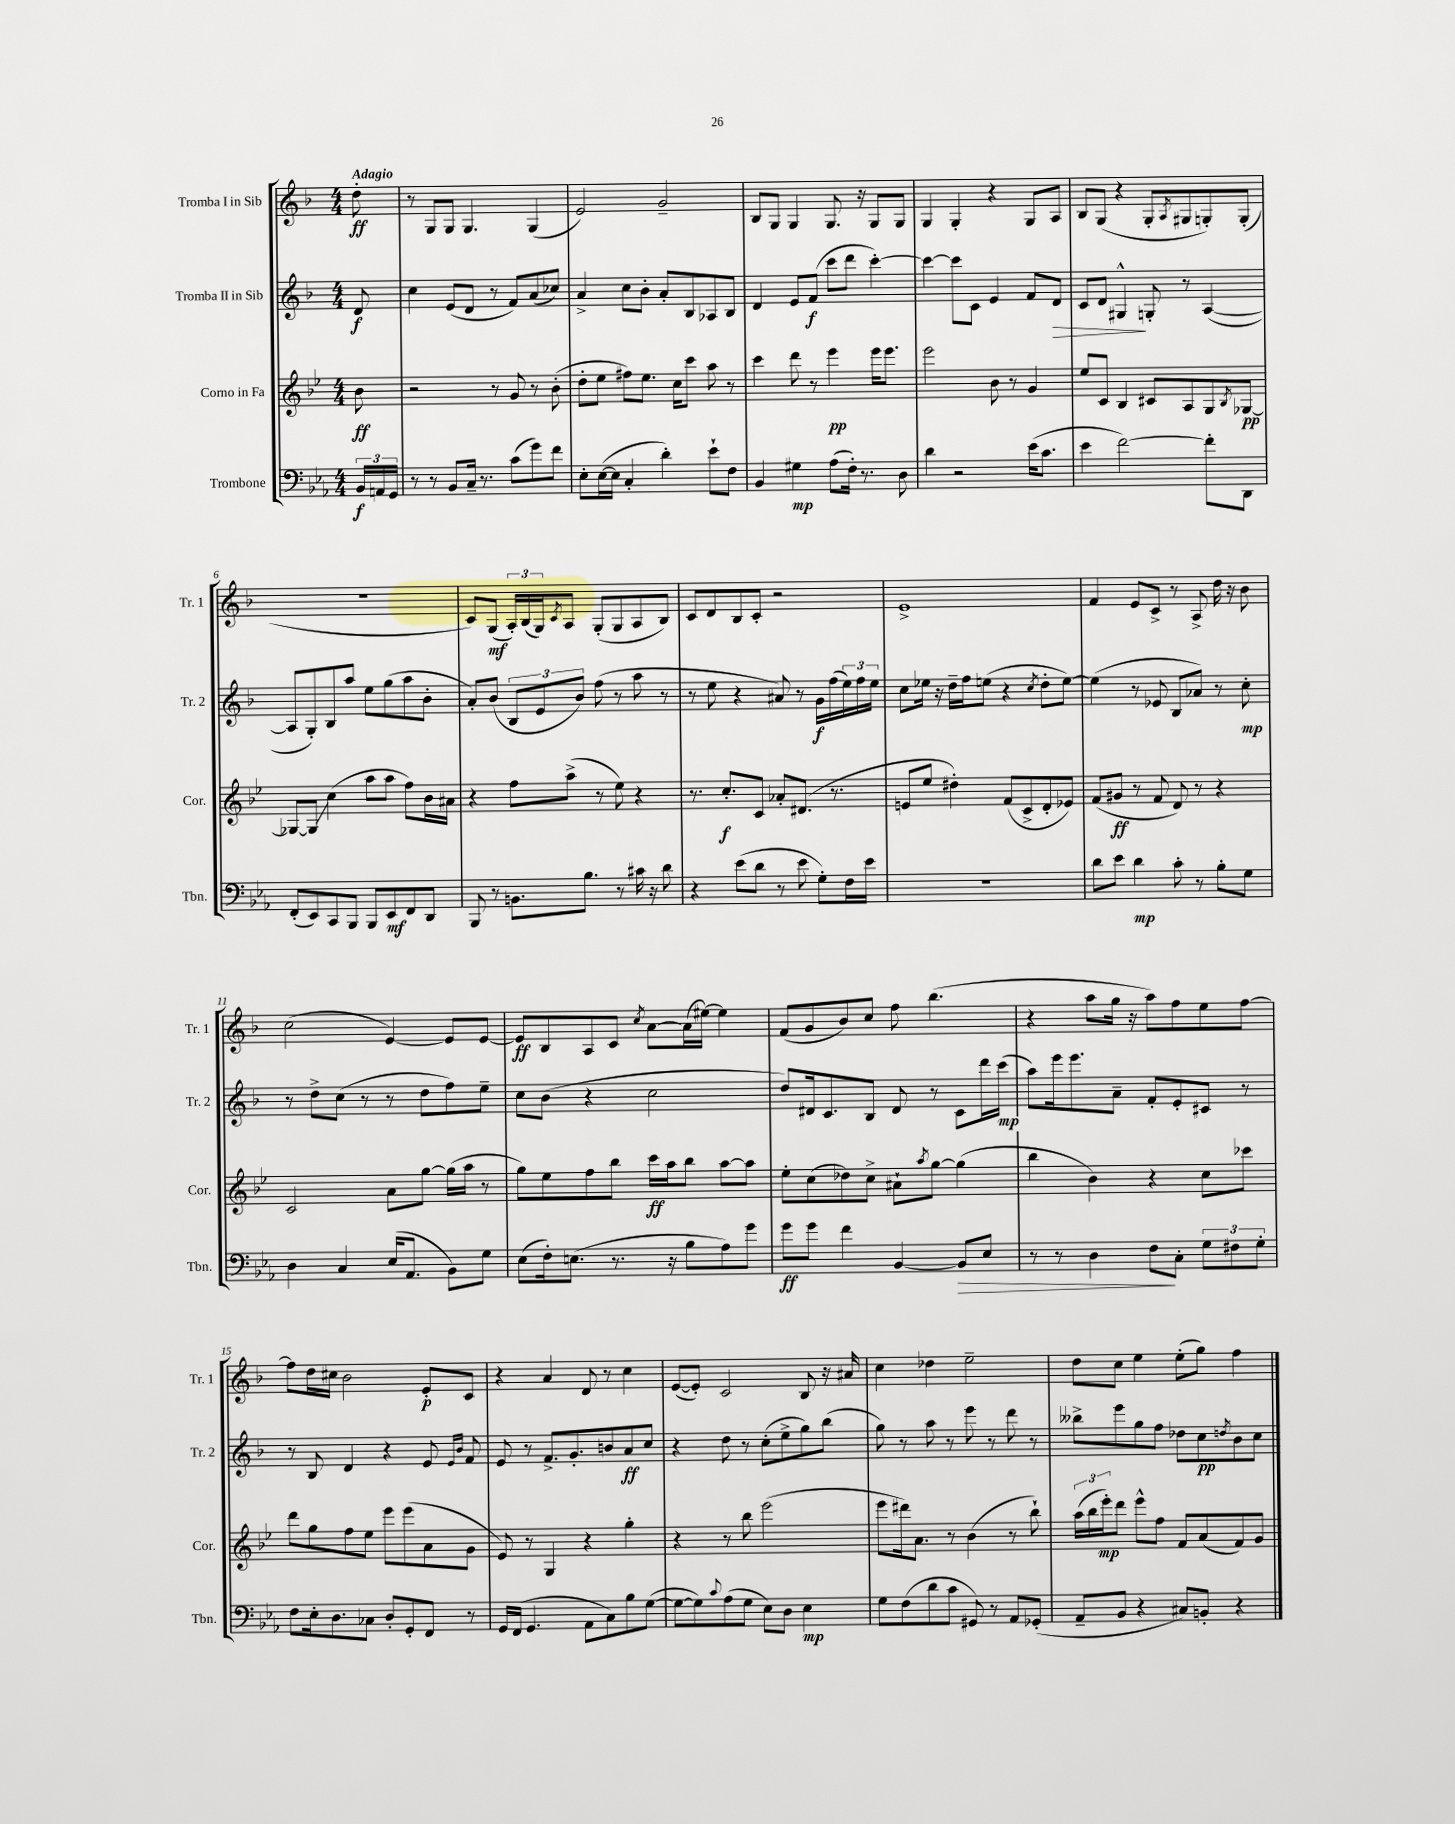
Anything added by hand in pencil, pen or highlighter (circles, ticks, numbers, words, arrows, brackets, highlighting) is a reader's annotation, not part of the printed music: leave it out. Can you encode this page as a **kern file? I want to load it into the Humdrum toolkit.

**kern	**kern	**kern	**kern
*staff4	*staff3	*staff2	*staff1
*clefF4	*clefG2	*clefG2	*clefG2
*k[b-e-a-]	*k[b-e-]	*k[b-]	*k[b-]
*M4/4	*M4/4	*M4/4	*M4/4
24BB-	8b-	8d	8dd'
24AA	.	.	.
24GG	.	.	.
=	=	=	=
8r	2r	4cc	8r
8r	.	.	8G
8BB-	.	(8e	8G
16C~	.	8d	4.G
8.r	.	.	.
.	8r	8r	.
(8c	8g	8f)	.
8g)	8r	(8a	(4G
8f	(8b-'	8cc-)	.
=	=	=	=
8E-'	8dd'	4a^	2e)
([16E-	8ee-	.	.
16E-]	.	.	.
4C'	8ff#)	8cc	.
.	8.ee-	8b-'	.
4d')	.	8a'	2g~
.	16cc	.	.
.	8ccc	8B-	.
8e-`	8aa	8A-	.
8F	8r	8B-	.
=	=	=	=
4BB-	4ccc	4d	8B-
.	.	.	8G
4G#	8ddd	8e	4G
.	8r	(8f	.
(8A-	4eee-	8ccc	8.G
16F')	.	8ddd	.
8.r	.	.	16r
.	16eee-	[4ccc')	8G
.	8.eee-	.	.
8D	.	.	8G
=	=	=	=
4d	2eee-	4ccc_	4G
2r	.	8ccc]	4G'
.	.	8c	.
.	8b-	4e	4r
.	8r	.	.
(16e-	4g	8f	8G
8.c	.	.	.
.	.	8d	8A
=	=	=	=
4e-	8ee-	8c	8B-
.	8c	8d	(8G
[2f)	4B-	4G#^^	4r
.	8c#	8G'	8G'
.	.	.	8qA
.	8A	8r	8G#
8f']	8G	([4A	8G')
.	8qB-	.	.
8DD	[8G-	.	(8G'
=	=	=	=
(8FF'	8G-_	8A]	1r
8EE-)	8G-]	8G')	.
8CC	(4cc	8B-	.
8BBB-	.	8aa	.
8BBB-	8aa	8ee	.
8EE-	8aa	(8gg	.
8FF	8ff)	8aa	.
8DD	16b-	8b-'	.
.	16a#	.	.
=	=	=	=
8BBB-	4r	8a')	8c)
8r	.	(8b-	(8G
8.BB	8ff	12B-	24A')
.	.	.	(24B-
.	.	12e	24G)
.	.	.	8qc
.	(8aa^	.	8A
.	.	12b-)	.
8.B-	.	.	.
.	8r	(8ff	(8G'
8r	8ee-)	8r	8G
16c#	4r	8aa	8A
16r	.	.	.
8d	.	8r	8B-)
=	=	=	=
4r	8.r	8r	8c
.	.	8ee	8d
.	8.cc'	.	.
(8e-	.	4r	8B-
8d	8c	.	8c'
8r	8a-'	8a#)	2r
8e-	(8.d#	8r	.
8G')	.	16g	.
.	8.r	(16ff	.
16F	.	24ee)	.
.	.	24ff	.
16e-	.	.	.
.	.	24ee	.
=	=	=	=
1r	8e	8cc	1e^
.	8ee-	16ee-	.
.	.	16r	.
.	4dd#')	16dd~	.
.	.	16ff	.
.	.	(8ee	.
.	(8f	4r	.
.	8c^	.	.
.	.	8qcc	.
.	8d'	8dd'	.
.	8e-)	[8ee)	.
=	=	=	=
8d	(8f	(4ee]	4f
8e-	8g#	.	.
4d	8r	8r	8e
.	8f	8e-	8c^
8c'	8d)	8B-	8r
8r	8r	8a-)	8A^
8B-'	4r	8r	16dd
.	.	.	16r
8G	.	8cc'	8b-
=	=	=	=
4D	2c	8r	(2cc
.	.	8dd^	.
4C	.	(8cc	.
.	.	8r	.
(16E-	8a	8r	[4e)
8.AA-	.	.	.
.	[8gg	8dd	.
8BB-)	(16gg]	8ff)	8e]
.	16aa	.	.
8G	8r	8ee~	[8e
=	=	=	=
(8E-	8gg)	8cc	8e]
16F')	8ee-	(8b-	8B-
(8.E	.	.	.
.	8ff	4r	8A
8.r	8bb-	.	8c
.	.	.	8qcc
.	16ccc	2cc	[8a
16r	16aa	.	.
8B-	8bb-	.	(16a]
.	.	.	[16ee#)
8A-)	[8aa	.	4ee#]
8g	8aa]	.	.
=	=	=	=
8g	8ee-'	8dd)	(8f
8g	(8cc	16d#	8g
.	.	8.c	.
4f	8dd-)	.	8b-)
.	8cc^	8B-	8cc
[4BB-	8a#`	8d#	8ff
.	8qaa	.	.
.	[8gg	8r	(4.bb-
8BB-]	(4gg]	8c	.
8E-	.	16ddd	.
.	.	(16ccc	.
=	=	=	=
8r	4bb-	8aa)	4r
8r	.	16eee	.
.	.	8.eee	.
4D	4b-)	.	8aa
.	.	8a~	16gg
.	.	.	16r
8F	4r	8f'	8aa)
8C'	.	8e'	8ff
12G	8cc	8c#	8ee
12F#	.	.	.
.	8ccc-	8r	[8ff
12G'	.	.	.
=	=	=	=
8F	8ddd	8r	8ff]
16E-'	8gg	8B-	16dd
8.D	.	.	16cc#
.	8ff	4d	2b-
8C-	8ee-	.	.
8D'	8eee-	4r	.
8GG'	(8eee-	.	.
8FF	8a	8e	8e'
.	.	16qqe	.
.	.	16qqb-	.
8r	8g	8f	8c
=	=	=	=
16GG	8e-)	8e	4r
(16FF	.	.	.
4.GG	8r	8r	.
.	4G	8.f^	4a
.	.	8.g'	.
8AA-	4r	.	8d
8C)	.	8b	8r
8B-	4gg'	8a	4cc
([8G	.	8cc	.
=	=	=	=
8G_	4r	4r	([8e
8G])	.	.	8e'])
8qqc	.	.	.
(8A-	8r	8dd	2c
8G	8bb-	8r	.
8E-)	(2eee-	(8cc'	.
8D	.	8ee^	.
4E-	.	8gg)	8B-
.	.	(8bb-	16r
.	.	.	16a#
=	=	=	=
8G	8eee-	8gg)	4cc
(8F	16ddd#)	8r	.
.	8.a	.	.
8d	.	8aa	4dd-
8c	8r	8r	.
8GG#)	(4b-	8eee	2ee~
8r	.	8r	.
8AA-	8r	8ddd	.
(8GG-'	8bb-`)	8r	.
=	=	=	=
8AA-~	(24aa	8bb--^	8dd
.	24bb-	.	.
.	24eee-')	.	.
8BB-	8ddd	8eee	8cc
4r	8eee-^^	8gg	4ee
.	8ff	8ff	.
8C#)	8f	8dd-	(8ee'
8BB'	(8a	8cc	8gg)
.	.	8qdd	.
4r	8f)	8b-	4ff
.	8g	8cc	.
==	==	==	==
*-	*-	*-	*-
